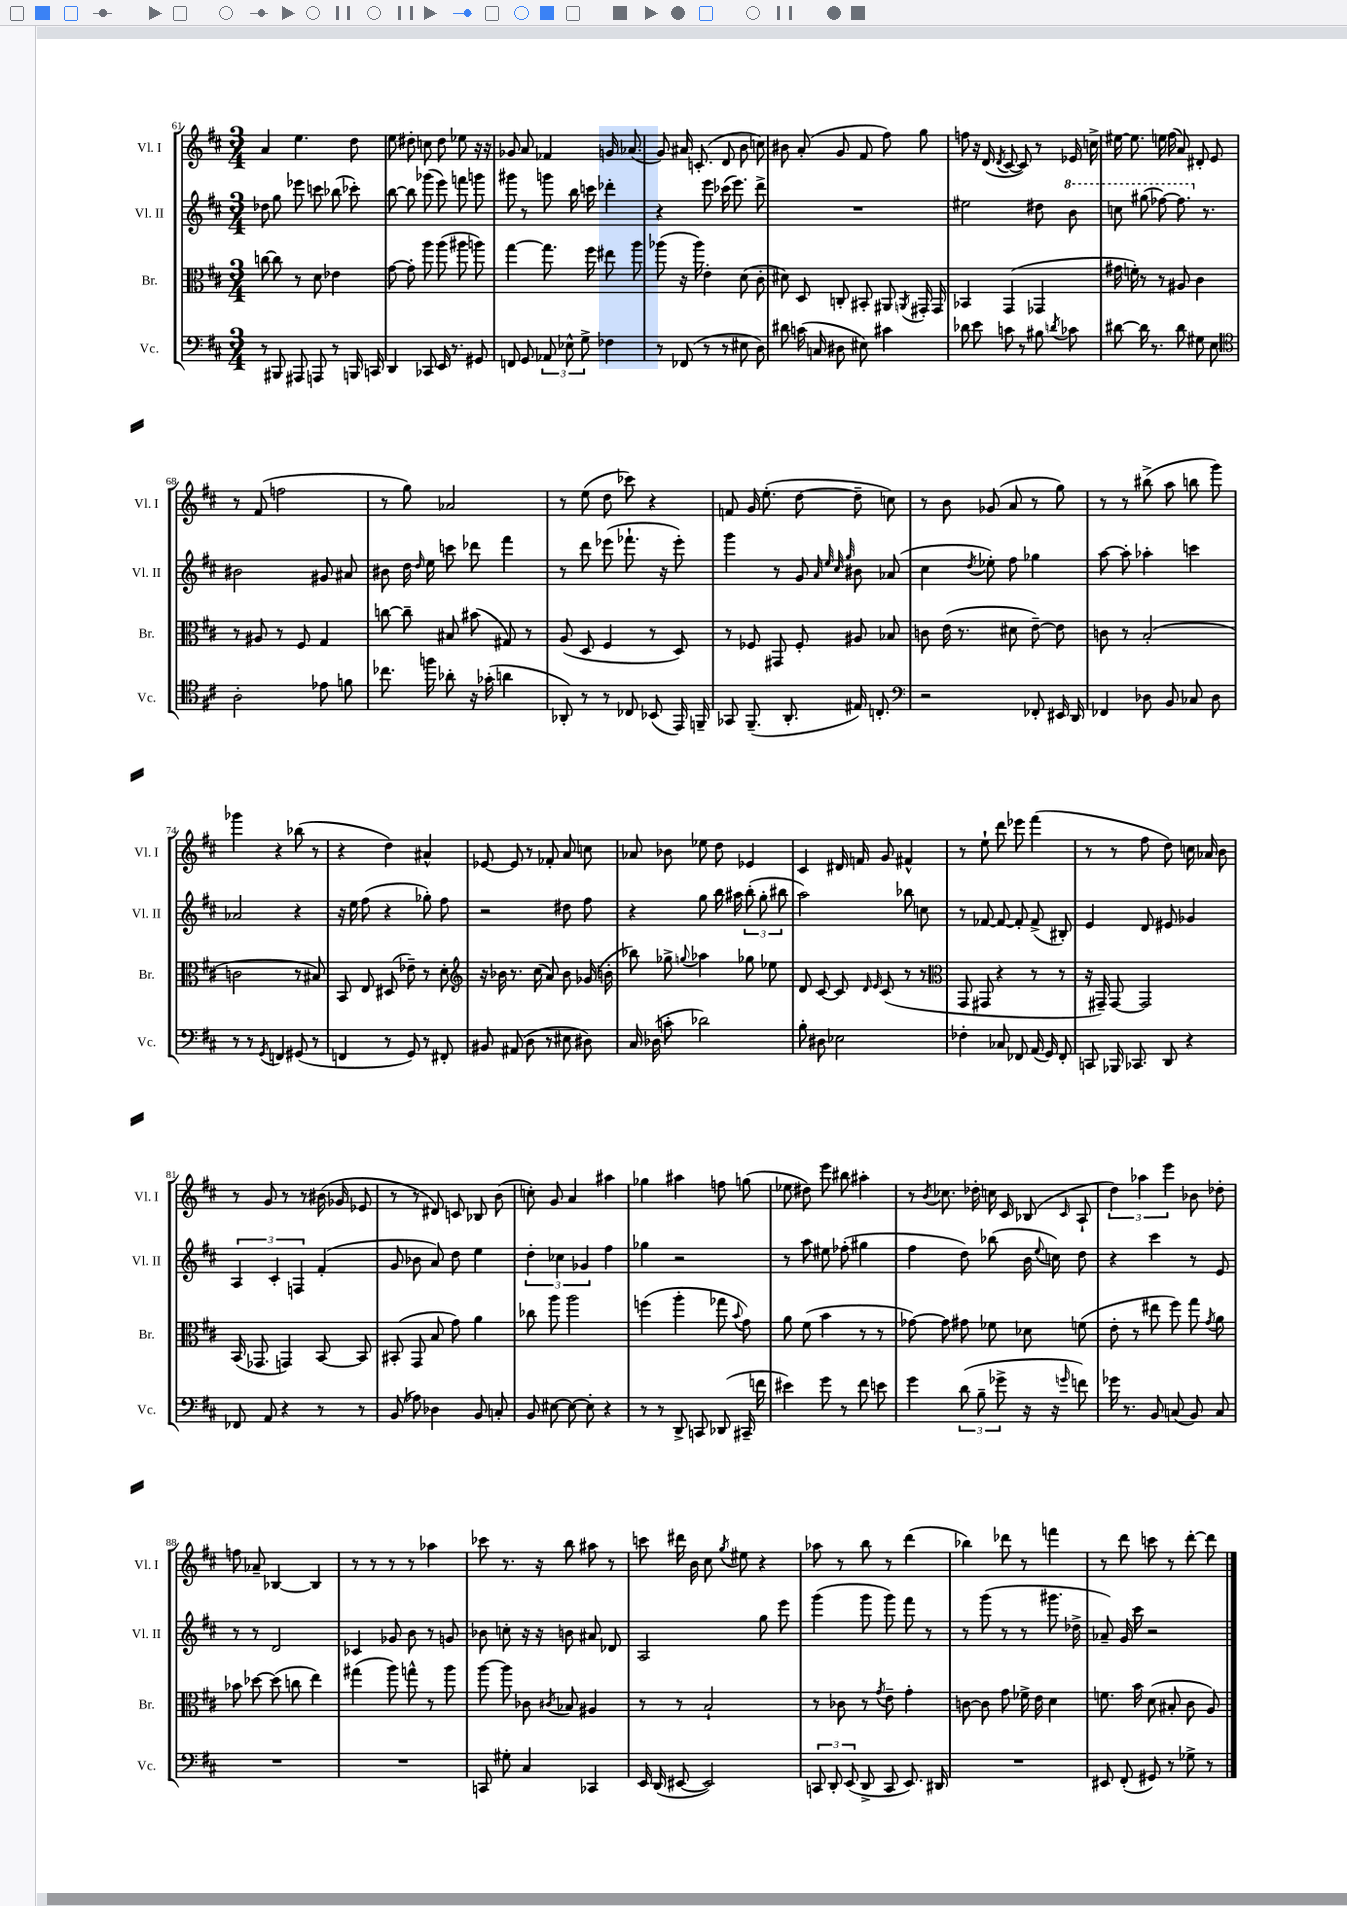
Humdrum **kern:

**kern	**kern	**kern	**kern
*part4	*part3	*part2	*part1
*staff4	*staff3	*staff2	*staff1
*I"Vc.	*I"Br.	*I"Vl. II	*I"Vl. I
*I'Vc.	*I'Br.	*I'Vl. II	*I'Vl. I
*clefF4	*clefC3	*clefG2	*clefG2
*k[f#c#]	*k[f#c#]	*k[f#c#]	*k[f#c#]
*M3/4	*M3/4	*M3/4	*M3/4
=61	=61	=61	=61
8r	[8ccn\	8dd-X\	4a/
8BBB#X/	8cc\]	8gg\	.
8AAA#X/	8r	8eee-X\	4.ee\
8AAAn/	8d\	8cccn\	.
8r	4e-X\	(8bb-X\	.
16BBBn/	.	8ccc-X'\)	8dd\
16CCn/	.	.	.
=62	=62	=62	=62
4DD/	[8g\	[8bb\	8ee\
.	8g'\]	8bb\]	8dd#X'\
8CC-X/	8aa\	(8ggg-X\	8ccn\
16EE/	(8aa\	8eee\)	8dd#\
8.r	.	.	.
.	8aa#X\	8fffn\	8ee-X\
8GG#X/	8aan\)	8gggn\	16r
.	.	.	16r
=63	=63	=63	=63
8FFn/	[4gg\	8ggg#X\	8g-X/
8GG/	.	8r	8a/
12AA-X/	8.gg\]	8gggn\	4f-X/
12E-X^^\	.	.	.
.	.	16bb\	.
12G^\	.	.	.
.	16ff#\	16cccn\	.
4F-X\	8ee#X\	4ddd-X'\	16gn/
.	.	.	(8.a-X/
.	8aa\	.	.
=64	=64	=64	=64
8r	(8aa-X\	4r	8g/)
(8FF-X/	16r	.	16a#X/
.	16aa-\)	.	(8.cn'/
8r	4e'\	8eee\	.
8r	.	(16ccc-X\	8d/
.	.	8.eee\)	.
8E#X\	(8d\	.	8b\
8D\)	8c#'\	8ddd^\	8ccn\)
=65	=65	=65	=65
8d#X\	8d#X\)	2.r	8b#X\
(16cn\	8D/	.	(8a'/
16Cn/	.	.	.
8D#X\	8Cn'/	.	8g/
8E#X\)	8BB#X'/	.	8f#/
4c#X\	8AA#X/	.	8ff#\)
.	8qAAn/	.	.
.	16GG#X'/	.	8gg\
.	16GG#/	.	.
=66	=66	=66	=66
8d-X\	4BB-X/	2ee#X\	8ffn\
8e\	.	.	16r
.	.	.	(16d/
.	.	.	8qd/
8cn\	(4GG/	.	[8c#/
8r	.	.	8c#/])
8B#X\	4GG-X/	8dd#X\	8r
8qdn/	.	.	.
*	*	*8va	*
8c-X\	.	8bb\	16e-X/
.	.	.	16ccn^\
=67	=67	=67	=67
[8d#X\	16g#X\	8cccn\	[16ee#X\
.	16fn'\)	.	8.ee#\]
16d#\]	8r	(8ggg#X\	.
8.r	.	.	.
.	8r	[8fff-X\)	16een\
.	.	.	(16ff#\
8d#\	8A#X/	8.fff-\]	8a/)
8G#X\	4c#\	.	8d#X'/
*	*	*X8va	*
.	.	8.r	.
8E\	.	.	8e/
!!LO:LB:g=z
=68	=68	=68	=68
*clefC4	*	*	*
2A'\	8r	2b#X\	8r
.	8A#X/	.	(8f#/
.	8r	.	2ffn\
.	8F#/	.	.
8e-X\	4G/	8g#X/	.
8fn\	.	8a#X/	.
=69	=69	=69	=69
8.cc-X\	[8ccn\	8b#X\	8r
.	8cc~\]	16dd\	8gg\)
.	.	16qqdd/	.
16ffn\	.	16ee\	.
8a-X'\	8B#X/	8cccn\	2a-X/
16r	(8b#X\	8ddd-X\	.
(16g-X'\	.	.	.
4an\	8G#X/)	4fff#\	.
.	8r	.	.
=70	=70	=70	=70
8AA-X'/)	(8A/	8r	8r
8r	8D/	8ddd\	(8ee\
8r	4F#/	(8eee-X\	8dd\
8C-X/	.	8.fff-X`\	8ccc-X\)
(8BB-X/	8r	.	4r
.	.	16r	.
16EE/)	8D/)	8eee-'\)	.
16FFn~/	.	.	.
=71	=71	=71	=71
8GG-X/	8r	4ggg\	8fn/
(8.FF#~/	8F-X/	.	16g/
.	.	.	(8.ee'\
.	8GG#X/	8r	.
8.AA'/	.	.	.
.	8F-'/	8g/	[8dd\
.	.	32qqa/	.
.	.	32qqee/	.
.	.	32qqcc#/	.
.	.	32qqgg/	.
16E#X/)	8A#X/	8b#X\	8dd~\]
8.Cn'/	.	.	.
.	8B-X/	(8a-X/	8ccn\)
=72	=72	=72	=72
*clefF4	*	*	*
2r	8cn\	4cc#\	8r
.	(16e\	.	8b\
.	8.r	.	.
.	.	8qdd/	.
.	.	8ee-X'\)	(8g-X/
.	8d#X\	8ff#\	8a/
8FF-X'/	[8e~\)	4gg-X\	8r
16EE#X/	8e\]	.	8gg\)
16DD/	.	.	.
=73	=73	=73	=73
4FF-X/	8cn\	[8aa\	8r
.	8r	8aa'\]	8r
8D-X\	(2B'/	4aa-X'\	(8bb#X^\
8BB/	.	.	8aa\
8C-X/	.	4cccn\	8bbn\
8D-\	.	.	8ggg\)
!!LO:LB:g=z
=74	=74	=74	=74
8r	2cn\	2a-X/	4ggg-X\
8r	.	.	.
8qGG/	.	.	.
4FFn/	.	.	4r
(8GG#X/	8r	4r	(8bb-X\
8r	8B#X/)	.	8r
=75	=75	=75	=75
4FFn/	8BB/	16r	4r
.	.	16ee\	.
.	8E/	(8ff#\	.
8r	(8D#X/	4r	4dd\)
8GG/)	8e-X~\)	.	.
8r	8r	8gg-X'\)	4a#X^^/
8FF#X'/	8d'\	8ff#\	.
=76	=76	=76	=76
*	*clefG2	*	*
8BB#X/	16r	2r	[8e-X/
.	16b-X\	.	.
(8AA#X/	8.r	.	8e-/]
8D\	.	.	8r
.	(16cc#\	.	.
8r	8a/)	.	8f-X'/
8E#X\	8b-\	8dd#X\	8a/
8D#X\)	(16g-X/	8ff#\	8ccn\
.	16bn'\	.	.
=77	=77	=77	=77
16C#/	8bb-X\)	4r	8a-X/
(16D-X\	.	.	.
8cn'\	8gg-X^\	.	8b-X\
.	8qqggn/	.	.
2d-X\)	4aa-X\	8gg\	8ee-X\
.	.	16bb\	8dd\
.	.	16aa#X\	.
.	8gg-X\	(12bb'\	4e-X/
.	.	12gg'\	.
.	8ee-X\	.	.
.	.	12bb#X\	.
=78	=78	=78	=78
8B'\	8d/	2aa\)	4c#/
8D#X\	[8c#/	.	.
2E-X\	8c#/]	.	16d#X/
.	.	.	16fn/
.	16qqd/	.	.
.	16qqe/	.	.
.	(8c#/	.	8g/
.	8r	8bb-X\	4f#X^^/
.	8r	8ccn\	.
=79	=79	=79	=79
*	*clefC3	*	*
4F-X'\	8GG/	8r	8r
.	8GG#X/	[8f-X/	8ee`\
8C-X/	4r	8f-/_	8ddd\
8FF-X/	.	8f-'/]	8eee-X\
(16AA/	8r	(8f-^/	(4fff#\
16GG/)	.	.	.
8FF-'/	8r	8B#X'/)	.
=80	=80	=80	=80
8CCn/	16r	4e/	8r
.	16GG#X~/)	.	.
16BBB-X/	[8GG#/	.	8r
8.CC-X/	.	.	.
.	2GG#/]	8d/	8ff#\
8DD/	.	8e#X/	8dd\)
4r	.	4g-X/	16ccn\
.	.	.	16a-X/
.	.	.	8b\
!!LO:LB:g=z
=81	=81	=81	=81
8FF-X/	(16BB/	6A/	8r
.	8.GG-X/	.	.
8AA/	.	.	8g/
.	.	6c#'/	.
4r	4GGn/)	.	8r
.	.	6Fn/	.
.	.	.	8r
8r	[8BB/	(4f#'/	(16b#X\
.	.	.	16g-X/
8r	8BB/]	.	8e-X/
=82	=82	=82	=82
(8BB/	(8BB#X'/	8g/	8r
8A-X\)	8GG/	8b-X\	8r
4D-X\	8B/	8a/)	8d#X/)
.	8g\)	8dd\	8cn/
8BB/	4a\	4ee\	8B-X/
8Cn'/	.	.	(8b\
=83	=83	=83	=83
8BB/	8cc-X\	6dd'\	8ccn'\)
[8E#X\	8aa\	.	8g/
.	.	6cc-X\	.
8E#\_	2aa\	.	4a/
.	.	6g-X/	.
8E#'\]	.	.	.
4r	.	4ff#\	4aa#X\
=84	=84	=84	=84
8r	(4ffn\	4gg-X\	4gg-X\
8r	.	.	.
8DD^/	4aa'\	2r	4aa#X\
8CCn/	.	.	.
(8DD-X/	8gg-X\	.	8ffn\
.	8qqb/	.	.
16CC#X~/	8g\)	.	(8ggn\
16fn\	.	.	.
=85	=85	=85	=85
4e#X\)	8a\	8r	8ee-X\
.	(8f#\	8aa\	8dd#X\)
8g\	4b\	8ee#X\	8eee\
8r	.	(8ff-X'\	8bb#X\
8f#\	8r	4gg#X\	4aa#X'\
8en\	8r	.	.
=86	=86	=86	=86
4g\	[8g-X\)	4ff#\	8r
.	.	.	8qb/
.	8g-\]	.	8.cc-X\
(12d\	8g#X\	8dd\)	.
.	.	.	16dd-X'\
12B~\	.	.	.
.	8f-X\	(8bb-X\	16ccn\
12g-X^\	.	.	.
.	.	.	16c#/
16r	8d-X\	16b\	(8B-X/
.	.	8qqee/	.
16r	.	16ccn\)	.
16qqgn/	.	.	16qqc#/
8fn\)	(8fn\	8dd\	8A`/
=87	=87	=87	=87
16g-X\	8e'\	4r	6dd\)
8.r	.	.	.
.	8r	.	.
.	.	.	6aa-X\
8BB/	8ee#X\	4ccc#\	.
.	.	.	6eee\
(8Cn/	8ff#\)	.	.
8BB/)	8gg\	8r	8b-X\
.	8qg/	.	.
8C/	8a\	8e/	8dd-X'\
!!LO:LB:g=z
=88	=88	=88	=88
2.r	8b-X\	8r	8ffn\
.	[8dd-X\	8r	8a-X~/
.	(8dd-\]	2d/	[4B-X/
.	8ccn\	.	.
.	4ee\)	.	4B-/]
=89	=89	=89	=89
2.r	(4gg#X\	4c-X/	8r
.	.	.	8r
.	8aa\)	8g-X/	8r
.	8ggn^^\	8b\	8r
.	8r	8r	4aa-X\
.	8aa\	8gn/	.
=90	=90	=90	=90
8CCn/	[8aa\	8b-X\	8ccc-X\
8G#X'\	8aa\]	8ccn'\	8.r
4C#/	8c-X\	16r	.
.	.	16r	16r
.	8qc#X/	.	.
.	8B-X/	8bn\	8bb\
4CC-X/	4A#X/	8a#X/	8aa#X\
.	.	8d-X/	8r
=91	=91	=91	=91
16EE/	8r	2A/	8cccn\
(16DD/	.	.	.
[8EE#X/	8r	.	16ddd#X\
.	.	.	16b\
2EE#/])	2B`/	.	8cc#\
.	.	.	8qgg/
.	.	.	8ee#X\
.	.	8gg\	4r
.	.	8eee\	.
=92	=92	=92	=92
12CCn/	8r	(4ggg\	8aa-X\
12DD'/	.	.	.
.	8c-X\	.	8r
(12EE/	.	.	.
8DD^/	8r	8ggg\	8bb\
.	8qg/	.	.
8CC/	8e~\	8ggg\)	8r
8.EE/)	4g'\	8fff#\	(4ddd\
.	.	8r	.
16DD#X/	.	.	.
=93	=93	=93	=93
2.r	[8cn\	8r	4bb-X\)
.	8c\]	(8ggg\	.
.	8g\	8r	8ddd-X\
.	16f-X^\	8r	8r
.	16e\	.	.
.	4d\	8.ggg#X\	4fffn\
.	.	16dd-X^\	.
=94	=94	=94	=94
8EE#X/	8.fn\	8a-X~/)	8r
(8FF#'/	.	16g/	8ddd\
.	16b\	16ccc#\	.
8GG#X/)	(8d\	2r	8cccn\
8r	8B#X'/	.	8r
8G-X^\	8c#\	.	[8ddd'\
8r	8A/)	.	8ddd\]
==	==	==	==
*-	*-	*-	*-
